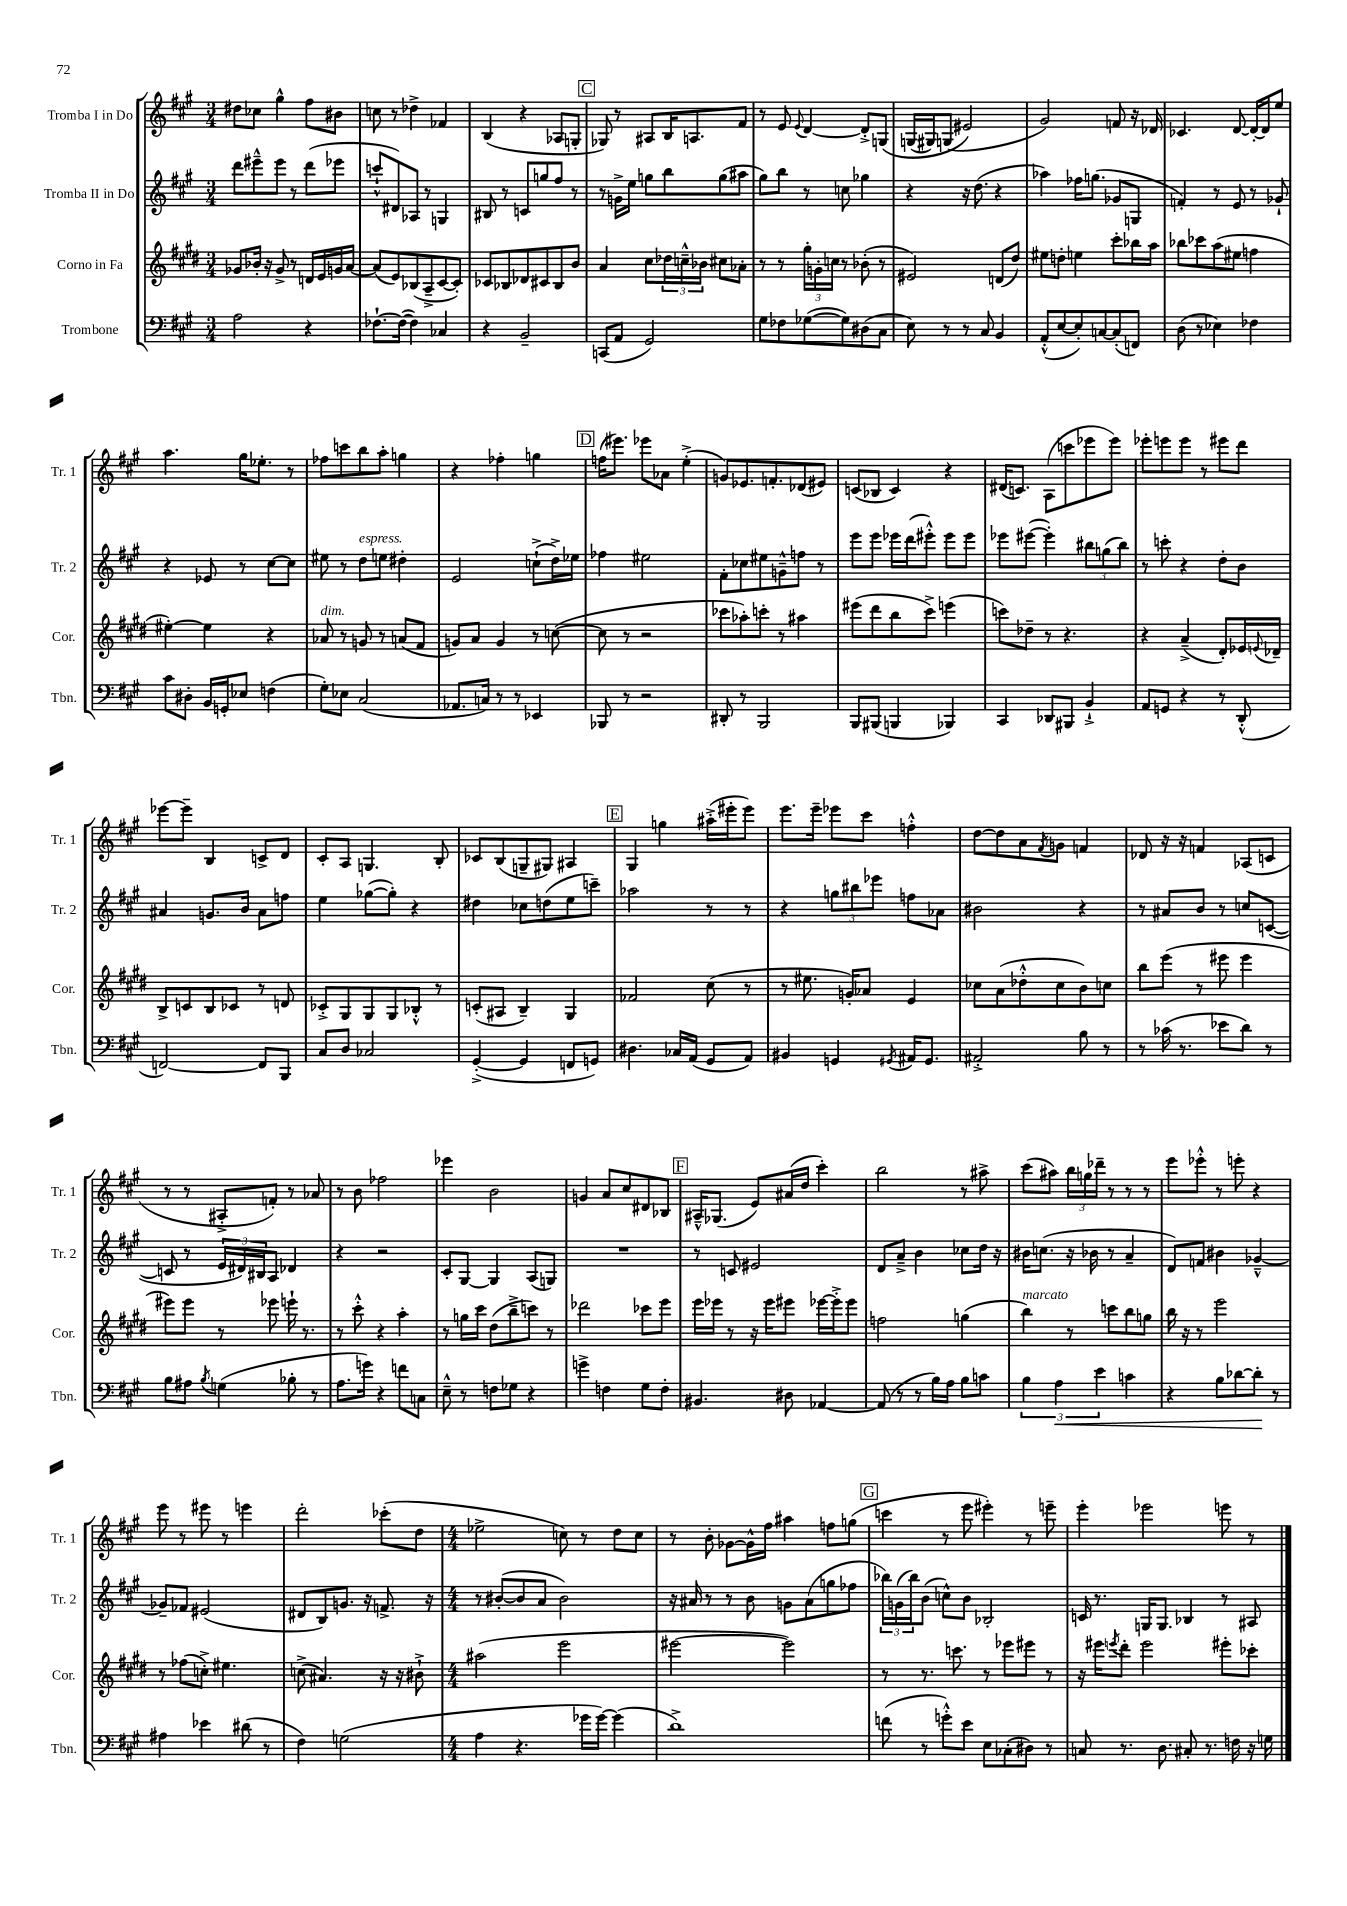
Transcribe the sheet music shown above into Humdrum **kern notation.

**kern	**kern	**kern	**kern
*staff4	*staff3	*staff2	*staff1
*clefF4	*clefG2	*clefG2	*clefG2
*k[f#c#g#]	*k[f#c#g#d#]	*k[f#c#g#]	*k[f#c#g#]
*M3/4	*M3/4	*M3/4	*M3/4
2A	8g-	8ddd	8dd#
.	16b-'	8eee#~^^	8cc-
.	16r	.	.
.	8g-^	8eee#	4gg#^^
.	8r	8r	.
4r	16d	(8ddd	8ff#
.	16e	.	.
.	16g	8eee-	8b#
.	[16a	.	.
=	=	=	=
[8.F-`	(8a]	8ccc`^^	8cc
.	8e)	8d#)	8r
(16F-_	.	.	.
4F-])	(8B-	8A-	4dd-^
.	8A~^	8r	.
4C-	[8c#	4G	4f-
.	8c#'])	.	.
=	=	=	=
4r	8c-	8B#	(4B
.	8B-	8r	.
2BB~	8d-	8c	4r
.	8c#	8gg	.
.	8B-	8ff#	8A-
.	8b	8r	8G'
=	=	=	=
(8CC	4a	8r	8G-)
8AA	.	16g^	8r
.	.	16ee	.
2GG#)	8cc#	8gg	8A#
.	24dd-	8bb	16B
.	24cc~^^	.	.
.	.	.	8.A
.	24b-	.	.
.	8cc#	(8gg	.
.	8a-'	8aa#	8f#
=	=	=	=
8G#	8r	8gg#)	8r
8F-	8r	8bb	8e
.	.	.	8qqe
([8G-	24gg#'	8r	[4d
.	24g'	.	.
.	24cc	.	.
8G-])	8r	8cc	.
(8D#	(8b-'	4gg-	8d'^]
8C#	8r	.	&(8G
=	=	=	=
8E)	2e#)	4r	(16G
.	.	.	16G#)
8r	.	.	(8G
8r	.	16r	2e#&)
.	.	(8.dd	.
8C#	.	.	.
4BB	(8d	4r	.
.	8dd#)	.	.
=	=	=	=
(8AA'^^	8ee#	4aa-)	2g#)
[8E	8dd'	.	.
8E'])	4ee	16ff-	.
.	.	(8.gg	.
[8C	.	.	.
(8C']	8ccc#'	8g-	8f
8FF)	16bb-	8G	16r
.	16aa	.	16d-
=	=	=	=
(8D	8bb-	4f')	4.c-
8r	8ccc-	.	.
4E-)	(8aa	8r	.
.	8ee#	8e	[8d
4F-	4ff	8r	16d'_
.	.	.	16d]
.	.	8g-`	8ee
=	=	=	=
8c#	[4ee#')	4r	4.aa
8D#'	.	.	.
16BB	4ee#]	8e-	.
16GG'	.	.	.
8E-	.	8r	16gg#
.	.	.	8.ee-'
(4F	4r	[8cc#	.
.	.	8cc#]	8r
=	=	=	=
8G#')	8a-	8ee#	8ff-
8E-	8r	8r	8ccc
(2C#	8g	8dd	8bb
.	8r	8ee	8aa'
.	(8a	4dd#'	4gg
.	8f#	.	.
=	=	=	=
8.AA-	8g)	2e	4r
.	8a	.	.
16C)	.	.	.
8r	4g	.	4ff-'
8r	.	.	.
4EE-	8r	(8cc`^	4gg
.	([8cc	16dd^)	.
.	.	16ee-	.
=	=	=	=
8BBB-	8cc]	4ff-	(16ff
.	.	.	8.eee#)
8r	8r	.	.
2r	2r	2ee#	8eee-
.	.	.	8a-
.	.	.	(4ee'^
=	=	=	=
8DD#'	8ccc-	8f#'	8g)
8r	8aa-')	8cc-	8.e-
2BBB	8ccc'	8ee#	.
.	.	.	8.f'
.	8r	8g~^^	.
.	4aa#	8ff	(8d-
.	.	8r	8e#)
=	=	=	=
8BBB	(8eee#	8eee	(8c
(8BBB#	8ddd#	8eee	8B-
4BBB	8bb	16eee-	4c)
.	.	(16ddd	.
.	8ccc#^)	8eee#'^^)	.
4BBB-)	(4eee	8eee#	4r
.	.	8eee#	.
=	=	=	=
4CC#	8ccc)	8eee-	(16d#
.	.	.	8.c)
.	8dd-~	([8eee#	.
8DD-	8r	4eee#'])	(8A
8BBB#	4.r	.	8ccc
4BB`^	.	12bb#	8eee-
.	.	(12gg	.
.	.	.	8eee-)
.	.	12bb#)	.
=	=	=	=
8AA	4r	8r	8eee-'
8GG	.	8ccc'	8eee
4r	(4a~^	4r	8eee
.	.	.	8r
8r	8d#')	8dd'	8eee#
(8DD'^^	16e-	8b	8ddd
.	8qqe	.	.
.	16d-~	.	.
=	=	=	=
[2FF)	8B^	4a#	[8eee-
.	8c	.	8eee-~]
.	8B	8.g	4B
.	8c-	.	.
.	.	16b	.
8FF]	8r	8a#	8c^
8BBB	8d	8ff	8d
=	=	=	=
8C#	8c-'^	4ee	8c#'
8D	8G#	.	8A
2C-	8G#	([8gg-	4.G
.	8G#	8gg-'])	.
.	8B-'^^	4r	.
.	8r	.	8B'
=	=	=	=
([4GG#'^	(8c'	4dd#	8c-
.	8A#	.	(8B
4GG#]	4B~)	8cc-	8G~
.	.	(8dd	8G#)
8FF	4G#	8ee	4A#
8GG)	.	8ccc~)	.
=	=	=	=
4.D#	2f-	2aa-	4G#
.	.	.	4gg
16C-	.	.	.
(16AA	.	.	.
8GG#	(8cc#	8r	(16aa#'^
.	.	.	16eee#'
8AA)	8r	8r	8eee#)
=	=	=	=
4BB#	8r	4r	8.eee
.	8.ee#	.	.
.	.	.	16eee~
4GG	.	12gg	8eee-
.	16g')	.	.
.	.	12bb#	.
.	8a-	.	8ccc#
.	.	12eee-	.
8qGG#	.	.	.
16AA#	4e	8ff	4ff'^^
8.GG#	.	.	.
.	.	8a-	.
=	=	=	=
2AA#'^	8cc-	2b#	[8dd
.	(8a	.	8dd]
.	8dd-'^^	.	8a
.	.	.	8qf#
.	8cc-	.	8g
8B	8b)	4r	4f
8r	8cc	.	.
=	=	=	=
8r	8bb	8r	8d-
(16c-	(8eee	8a#	16r
8.r	.	.	16r
.	8r	8b	4f
8e-	8eee#	8r	.
8d)	4eee#	8cc	(8A-
8r	.	([8c	8c
=	=	=	=
8B	8eee#)	8c]	8r
8A#	8eee#	8r	8r
8qB	.	.	.
(4G	8r	24e	8A#'^
.	.	24d#)	.
.	.	24B#	.
.	8eee-	8A	8f')
8B-'	16eee`	4d-	8r
.	8.r	.	.
8r	.	.	8a-
=	=	=	=
8.A	8r	4r	8r
.	8ccc#'^^	.	8b
16g)	.	.	.
4r	4r	2r	2ff-
8f	4aa'	.	.
8C	.	.	.
=	=	=	=
8E~^^	8r	8c#'	4eee-
8r	16gg	[8G#	.
.	16ccc#	.	.
8F	(8dd#	4G#]	2b
8G-	8bb~^	.	.
4r	8ccc)	(8A	.
.	8r	8G)	.
=	=	=	=
4g^	2ddd-	2.r	4g
4F	.	.	8a
.	.	.	8cc#
8G#	8ccc-	.	8d#
8F'	8eee	.	8B-
=	=	=	=
4.BB#	16eee	8r	16A#~^^
.	16eee-	.	(8.G-
.	8r	8c	.
.	16r	2e#	8e)
.	16eee-	.	.
8D#	8eee#	.	(16a#
.	.	.	16dd
[4AA-	[16eee-	.	4ccc#')
.	16eee-'^]	.	.
.	8eee-	.	.
=	=	=	=
(8AA-]	2ff	8d	2bb
8r	.	8a~^	.
8r	.	4b	.
16B)	.	.	.
16A	.	.	.
8B	(4gg	8cc-	8r
8c	.	16dd	8aa#^
.	.	16r	.
=	=	=	=
6B	4bb)	16b#	(8ccc#
.	.	(8.cc	.
.	.	.	8aa#)
6A	.	.	.
.	8r	16r	24bb
.	.	.	24gg
.	.	16b-	.
6e	.	.	24ddd-~
.	8ccc	8r	8r
4c	8bb	4a~	8r
.	8gg	.	8r
=	=	=	=
4r	16bb	8d)	8eee
.	16r	.	.
.	8r	8f	8eee-'^^
8B	2eee	4b#	8r
[8d-	.	.	8eee'
8d-']	.	[4g-~^^	4r
8r	.	.	.
=	=	=	=
4A#	8r	8g-~]	8eee
.	(8ff-	8f-	8r
4e-	8cc'^)	(2e#	8eee#
.	4.ee#	.	8r
(8d#	.	.	4eee
8r	.	.	.
=	=	=	=
4F#)	(8cc^	8d#	2ddd'
.	4.a#)	8B)	.
(2G	.	8.g	.
.	.	16r	.
.	16r	8.f^	(8ccc-'
.	16r	.	.
.	8b#`^	.	8dd
.	.	16r	.
=	=	=	=
*M4/4	*M4/4	*M4/4	*M4/4
4A	(2aa#	8r	2ee-^
.	.	([8b#'	.
4.r	.	8b#]	.
.	.	8a	.
.	2eee	2b#)	8cc)
16g-	.	.	8r
[16g-)	.	.	.
(4g-]	.	.	8dd
.	.	.	8cc
=	=	=	=
1d^)	[2eee#	16r	8r
.	.	16a#	.
.	.	8r	8b'
.	.	8r	[8g-
.	.	8b	16g-^^]
.	.	.	16ff#
.	2eee#])	8g	4aa#
.	.	(8a#	.
.	.	8gg	8ff
.	.	8ff-	(8gg
=	=	=	=
(8f	8r	24bb-)	4ccc
.	.	(24g	.
.	.	24bb-)	.
8r	8.r	(8b	.
8g'^^)	.	8cc^^)	8r
.	8.ccc	.	.
8e	.	8b	8eee
8E	8r	2B-'	4eee#')
(8C-'	8eee-	.	.
8D#)	8eee#	.	8r
8r	8r	.	8eee~
=	=	=	=
8C	16r	16c	4eee'
.	16eee#	8.r	.
.	8qeee	.	.
8.r	8ddd#'	.	.
.	2eee	16G	2eee-
8.D	.	8.G	.
8C#'	.	4B-	.
8.r	.	.	.
.	8eee#'	8r	8eee
16F	.	.	.
16r	8ccc-'	8A#	8r
16G	.	.	.
==	==	==	==
*-	*-	*-	*-
